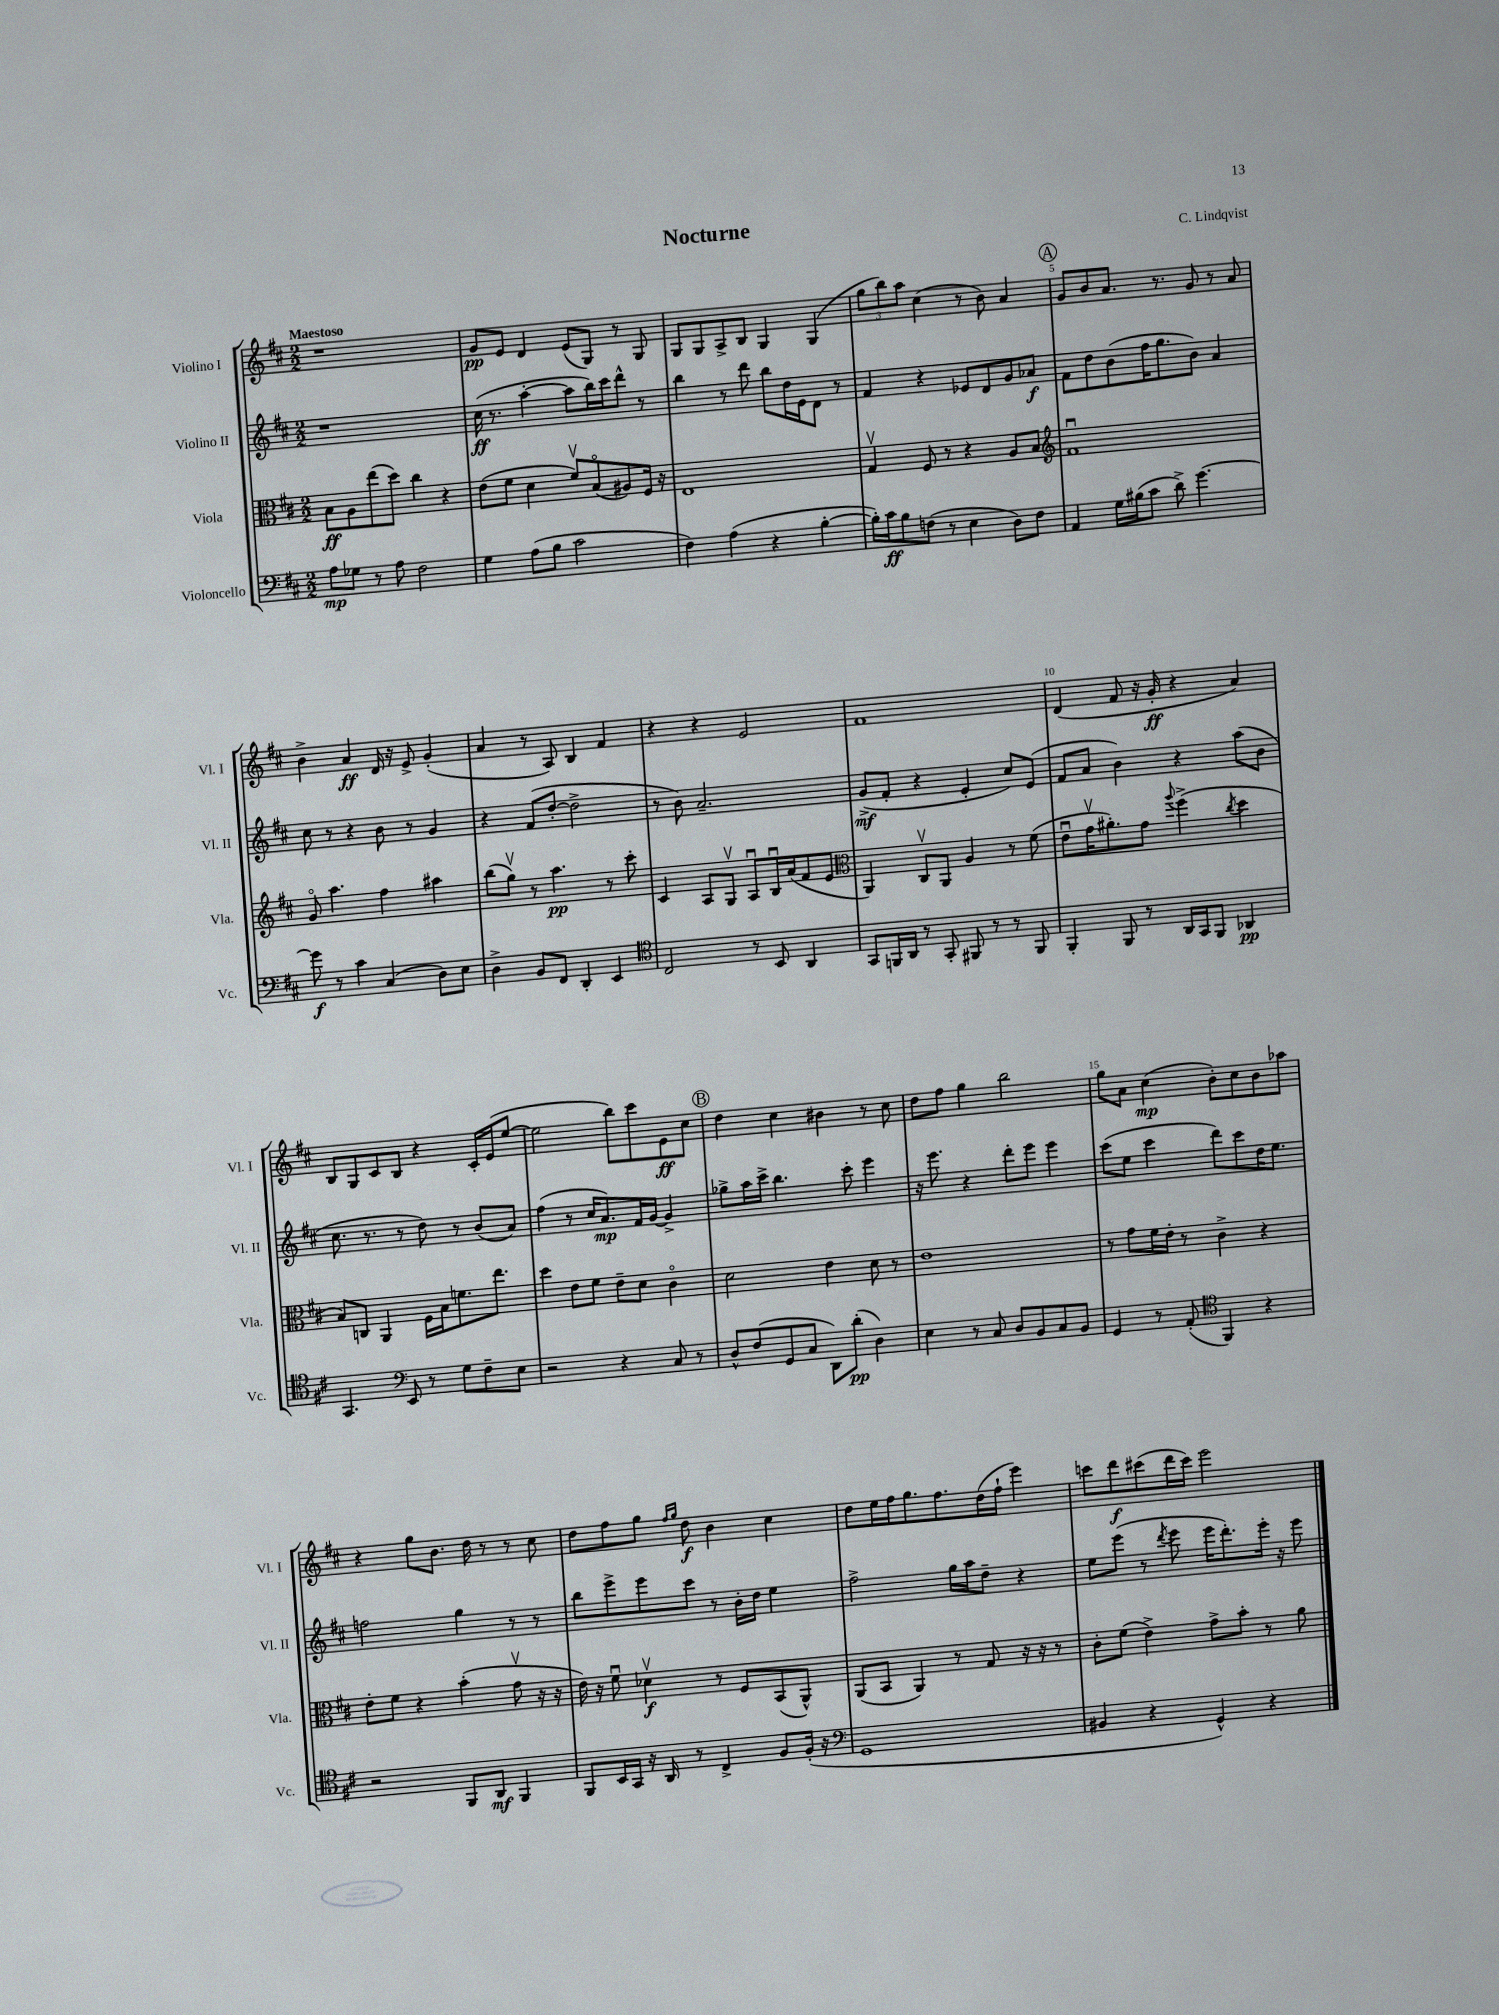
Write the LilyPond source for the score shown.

\header { title = "Nocturne" composer = "C. Lindqvist" }
<<
\new StaffGroup <<
\new Staff = "s0" \with { instrumentName = "Violino I" shortInstrumentName = "Vl. I" } {
    \clef treble \key d \major \numericTimeSignature \time 2/2 \tempo "Maestoso"
    r1 |
    g'8\pp e'8 d'4 e'8( g8) r8 g8 |
    g8 g8 a8-> b8 g4 g4( |
    \tuplet 3/2 { g''8 b''8) a''8 } cis''4( r8 b'8) a'4 |
    \mark \markup { \circle "A" } g'8 b'8 a'8. r8. g'8 r8 a'8 |
    b'4-> a'4\ff d'16 r16 e'8-> g'4-.( |
    a'4 r8 a8) b4 fis'4 |
    r4 r4 e'2 |
    fis'1 |
    d'4( fis'8 r16 g'16-.\ff r4 a'4) |
    b8 g8 cis'8 b8 r4 cis'16-. e'16( e''8~ |
    e''2 b''8) cis'''8 e'8\ff cis''8 |
    \mark \markup { \circle "B" } d''4 cis''4 bis'4 r8 cis''8 |
    d''8 fis''8 g''4 b''2 |
    g''8 a'8 cis''4\mp( b'8-.) cis''8 b'8 aes''8 |
    r4 g''8 b'8. d''16 r8 r8 cis''8 |
    d''8 fis''8 g''8 \grace { fis''16 g''16 } d''8\f b'4 cis''4 |
    d''8 e''16 fis''16 g''8. fis''8. d''16( fis''16-! e'''4) |
    c'''8 d'''8\f cis'''8( d'''16 cis'''16) e'''2 \bar "|." |
}
\new Staff = "s1" \with { instrumentName = "Violino II" shortInstrumentName = "Vl. II" } {
    \clef treble \key d \major \numericTimeSignature \time 2/2
    r1 |
    cis''16\ff( r8. a''4~-. a''8 b''16) cis'''16 d'''8-^ r8 |
    b''4 r8 d'''8 b''8 d''16 e'16 d'8 r8 |
    fis'4 r4 ees'8 d'8 g'8 aes'8\f |
    \mark \markup { \circle "A" } fis'8 d''8 b'8( fis''16 g''8. b'8) a'4 |
    cis''8 r8 r4 b'8 r8 g'4 |
    r4 fis'8( d''8~-. d''2-> |
    r8 b'8) a'2.-- |
    g'8->\mf( fis'8-. r4 e'4-. cis''8) e'8( |
    fis'8 a'8 b'4) r4 a''8( b'8 |
    cis''8. r8. r8 d''8) r8 b'8( a'8) |
    fis''4( r8 cis''16 a'8.\mp) fis'16 g'16~ g'4-> |
    \mark \markup { \circle "B" } ges''8-> a''16 cis'''16-> b''4. cis'''8-. e'''4 |
    r16 e'''8. r4 d'''8-. e'''8 e'''4 |
    cis'''8( e''8 cis'''4 d'''8) cis'''8 d''16 e''8. |
    f''2 g''4 r8 r8 |
    b''8 e'''8-> e'''8 cis'''8 r8 b'16-. d''16 e''4 |
    fis''2-> g''16 a''16 d''8-- r4 |
    e''8 e'''8( r8 \acciaccatura { d'''8 } e'''8 e'''16 d'''8.-.) e'''16-. r16 e'''8 \bar "|." |
}
\new Staff = "s2" \with { instrumentName = "Viola" shortInstrumentName = "Vla." } {
    \clef alto \key d \major \numericTimeSignature \time 2/2
    b8\ff a8 e''8( d''8) cis''4 r4 |
    e'8( fis'8 d'4 fis'8\upbow) b8\flageolet( ais8) fis16 r16 |
    e1 |
    g4\upbow fis8 r8 r4 a8 b8 |
    \mark \markup { \circle "A" } \clef treble fis'1\downbow |
    g'8\flageolet a''4. fis''4 ais''4 |
    b''8( g''8\upbow) r8 a''4.\pp r8 cis'''8-. |
    cis'4 a8 g8\upbow a8\downbow b16\downbow a'16( fis'8 e'8 |
    \clef alto a,4) cis8\upbow a,8 a4 r8 fis'8( |
    e'8\downbow g'16\upbow ais'8.-.) g'8 \appoggiatura { a''8 } fis''4->( \acciaccatura { cis''8 } d''4 |
    b8) c8 a,4 fis16 b16 f'8. e''8. |
    d''4 e'8 fis'8 e'8-- d'8 cis'4\flageolet |
    \mark \markup { \circle "B" } d'2 e'4 d'8 r8 |
    e'1 |
    r8 g'8 fis'16 e'16-. r8 cis'4-> r4 |
    e'8-. fis'8 r4 b'4-.( g'8\upbow r16 r16 |
    e'16) r16 fis'8\downbow des'4\upbow\f r8 fis8 b,8( a,8-^) |
    a,8( b,8 a,4) r8 g8 r16 r16 r8 |
    cis'8-. fis'8( e'4->) g'8-> b'8-. r8 a'8 \bar "|." |
}
\new Staff = "s3" \with { instrumentName = "Violoncello" shortInstrumentName = "Vc." } {
    \clef bass \key d \major \numericTimeSignature \time 2/2
    a8\mp ges8 r8 a8 fis2 |
    g4 a8( b8 cis'2 |
    fis4) a4( r4 b4~-. |
    b16-.) cis'16\ff b8 f8( r8 e4 d8) f8 |
    \mark \markup { \circle "A" } a,4 g16 bis16( cis'8 d'8->) g'4.~ |
    g'8\f r8 cis'4 cis4( d8) e8 |
    d4-> b,8 fis,8 d,4-. e,4 |
    \clef tenor cis2 r8 b,8 a,4 |
    g,8 f,16 a,16 r8 g,8-. fis,8 r8 r8 fis,8 |
    fis,4-. fis,8 r8 a,16 g,16 fis,8 aes,4\pp |
    g,4. \clef bass e,8 r8 g8 fis8-- e8 |
    r2 r4 cis8 r8 |
    \mark \markup { \circle "B" } d8-^ fis8( g,8 cis8 d,8) d'8-.\pp( d4) |
    e4 r8 cis8 d8 b,8 cis8 b,8 |
    g,4 r8 a,8-.( \clef tenor fis,4) r4 |
    r2 fis,8 a,8\mf fis,4 |
    fis,8 b,16 g,16 r16 a,16 r8 cis4-> fis8 fis16-.( r16 |
    \clef bass g,1 |
    bis,4 r4 g,4-^) r4 \bar "|." |
}
>>
>>
\layout { \context { \Score \override BarNumber.break-visibility = ##(#f #t #t) barNumberVisibility = #(every-nth-bar-number-visible 5) } }
